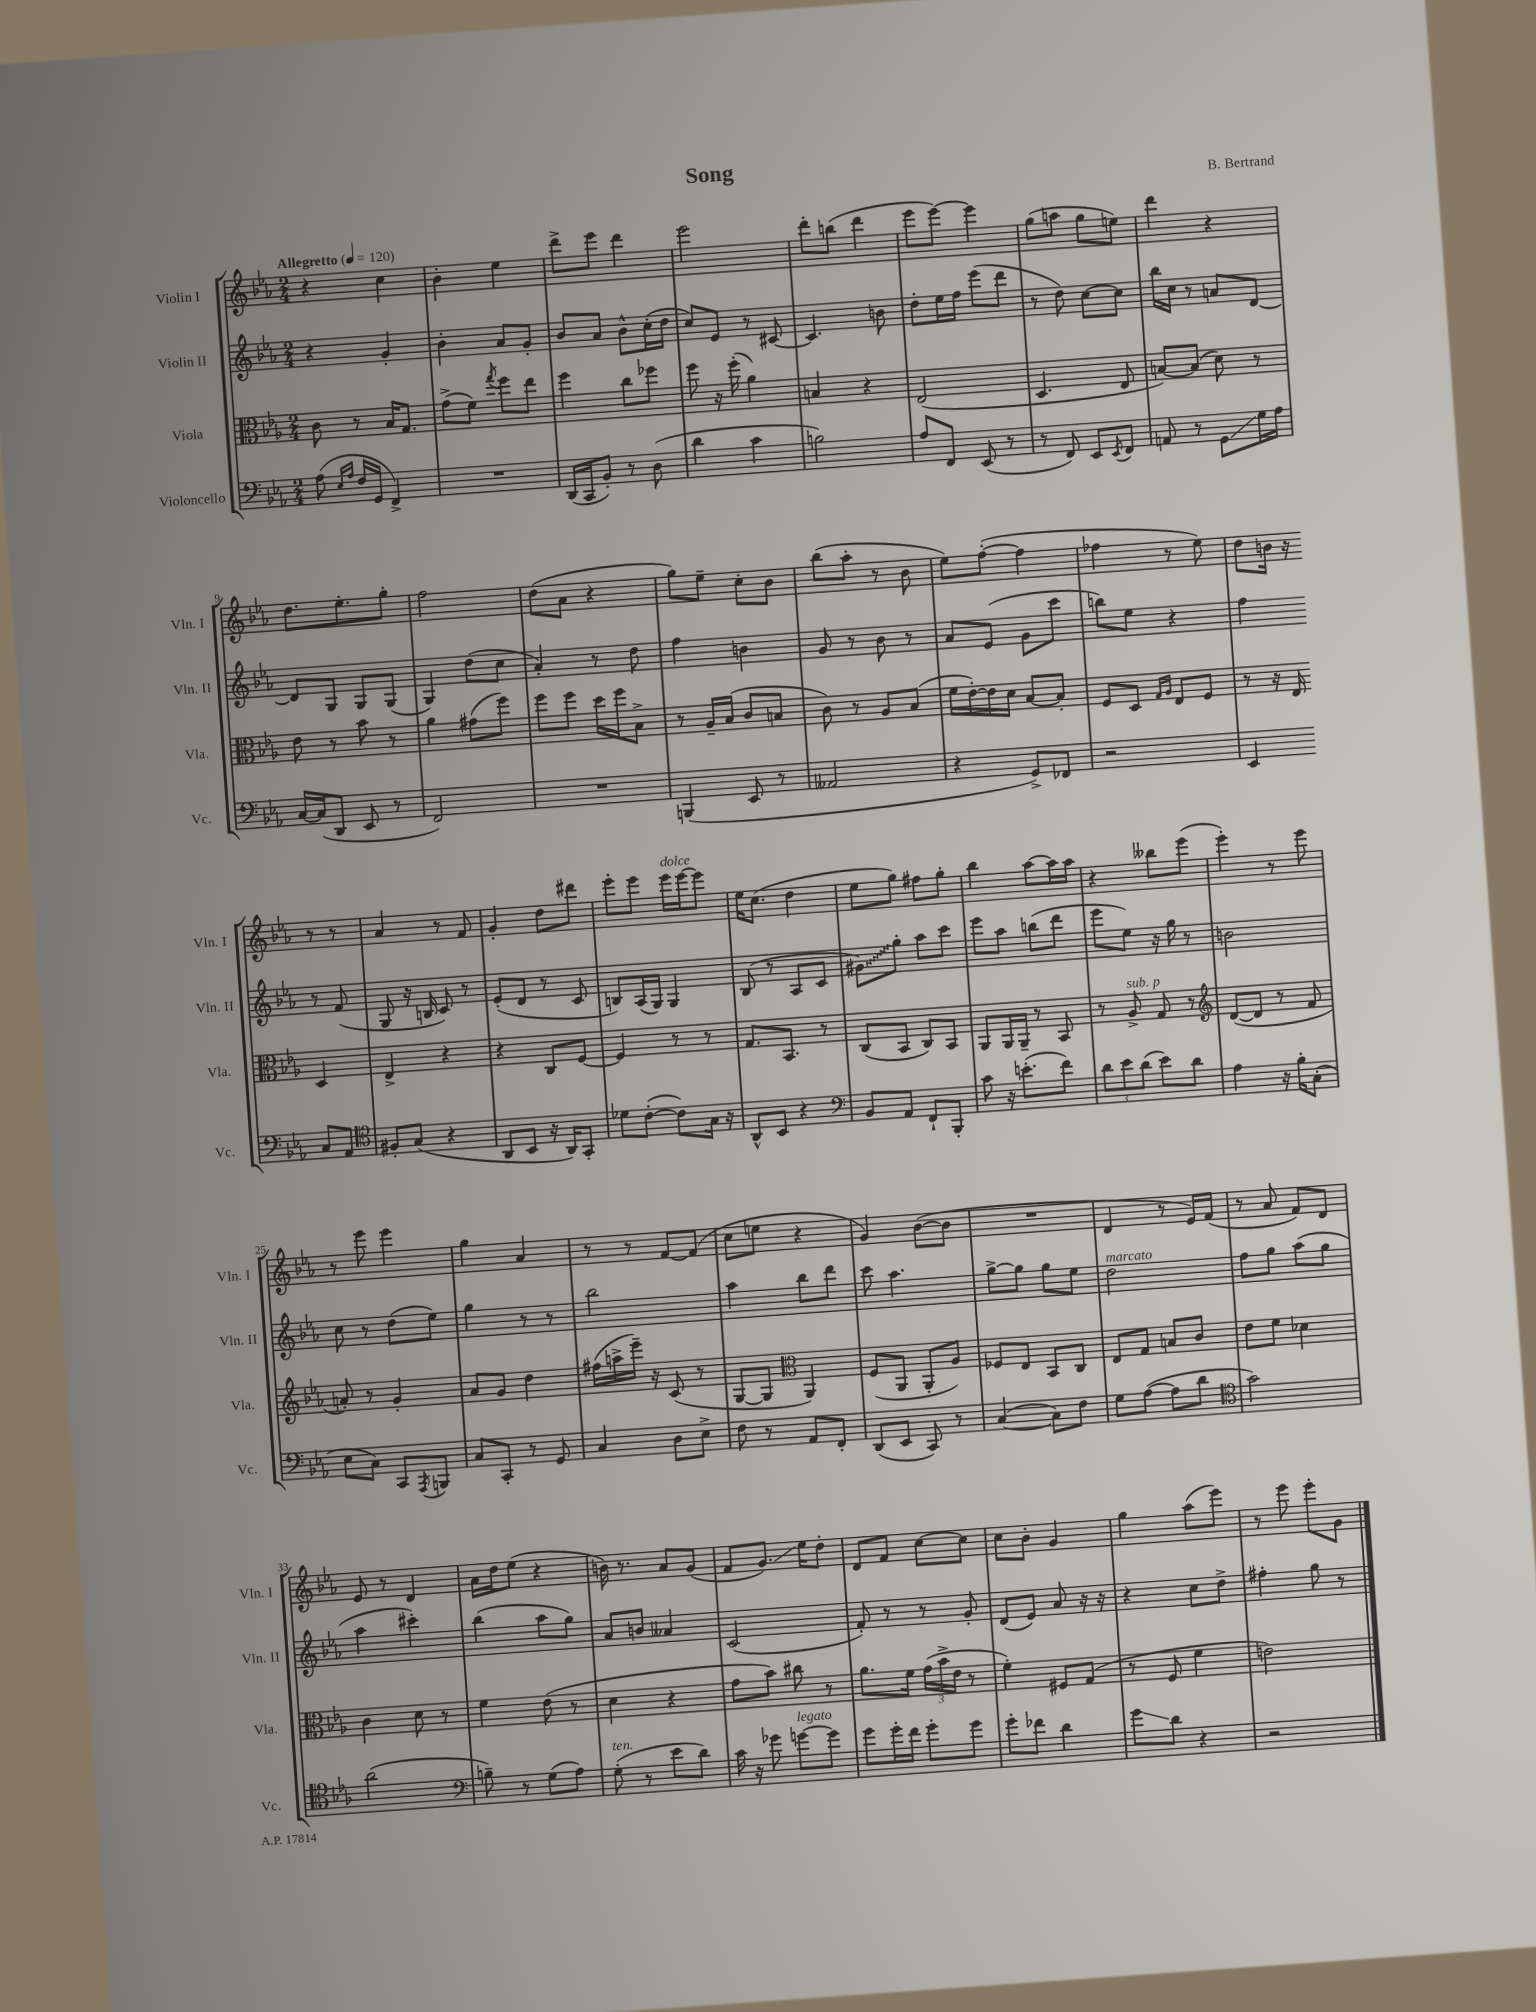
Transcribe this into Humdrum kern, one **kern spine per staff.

**kern	**kern	**kern	**kern
*staff4	*staff3	*staff2	*staff1
*clefF4	*clefC3	*clefG2	*clefG2
*k[b-e-a-]	*k[b-e-a-]	*k[b-e-a-]	*k[b-e-a-]
*M2/4	*M2/4	*M2/4	*M2/4
*MM120	*MM120	*MM120	*MM120
(8A-	8c	4r	4r
16qqE-	.	.	.
16qqA-	.	.	.
16F	8r	.	.
16GG	.	.	.
4FF^)	16B-	4g'	4cc
.	8.G	.	.
=	=	=	=
2r	(8g^	4b-'	4b-'
.	8f)	.	.
.	8qgg	.	.
.	8ff	8a-	4ee-
.	8ee-	8g'	.
=	=	=	=
(16DD	4ff	8b-	8ddd^
16CC	.	.	.
8BB-')	.	8a-	8eee-
8r	8cc	8b-^^	4ddd
(8D	8ff-	(16cc'	.
.	.	16dd	.
=	=	=	=
4d	8ff	8cc)	2eee-
.	16r	8e-	.
.	(16ff'	.	.
4c	4a-)	8r	.
.	.	[8c#	.
=	=	=	=
2B)	4B	4.c#]	8ddd'
.	.	.	(8bb
.	4r	.	4ddd
.	.	8b	.
=	=	=	=
8A-	(2E-	8dd'	8eee-
8FF	.	16ee-	[8eee-)
.	.	16ff	.
(8EE-	.	(8eee-	4eee-]
8r	.	8ddd	.
=	=	=	=
8r	4.D	8r	(8gg
8FF)	.	8dd)	8aa
8EE-	.	[8cc	8gg
8qEE-	.	.	.
8FF	8E-	8cc]	8ee)
=	=	=	=
8AA	[8B)	16bb-	4ddd
.	.	16cc	.
8r	(8B]	8r	.
8GG	8d)	8a	4r
16G	8r	[8d	.
16A-	.	.	.
=	=	=	=
[16C	8e-	8d]	8.dd
(16C]	.	.	.
8DD	8r	8G	.
.	.	.	8.ee-'
8EE-	8b-	8G	.
8r	8r	(8G	8gg'
=	=	=	=
2FF)	4a-	4G)	2ff
.	(8g#	(8dd	.
.	8ff)	8cc	.
=	=	=	=
2r	8ff	4a-')	(8dd
.	8ff	.	8a-
.	16dd	8r	4r
.	16ff	.	.
.	8B-^	8dd	.
=	=	=	=
(4BBB	8r	4ff	8gg)
.	16A-~	.	8ee-~
.	(16B-	.	.
8EE-	8c	4b	8cc'
8r	8B	.	8b-
=	=	=	=
2AA--	8c)	8g	(8bb-
.	8r	8r	8aa-'
.	8A-	8b-	8r
.	(8B-	8r	8b-
=	=	=	=
4r	16f	8a-	8ee-)
.	[16e-')	.	.
.	16e-]	(8e-	([8ff'
.	16d	.	.
8GG^)	[8B-	8g	4ff]
8FF-	8B-']	8ccc	.
=	=	=	=
2r	8F	8bb)	4ff-
.	8D	8ee-	.
.	16qqG	.	.
.	16qqA-	.	.
.	8E-	4r	8r
.	8F	.	8ee-)
=	=	=	=
4EE-	8r	4ff	8dd
.	16r	.	16b
.	16E-	.	16r
8C	4D	8r	8r
8AA-	.	(8f	8r
=	=	=	=
*clefC4	*	*	*
8F#'	4E-^	8G	4a-
(8G	.	16r	.
.	.	16B	.
4r	4r	8c)	8r
.	.	8r	8f
=	=	=	=
8AA-	4r	(8e-'	4g'
8BB-	.	8d	.
16r	8C	8r	8dd
16AA-)	.	.	.
8GG'	[8F	8c	8ddd#
=	=	=	=
8d-	4F]	8B)	8eee-'
([8c'	.	(16A-	8eee-
.	.	16G)	.
8c])	8r	4G	16eee-
.	.	.	[16eee-
16G	8r	.	8eee-]
16r	.	.	.
=	=	=	=
8AA-^^	8.G	(8B-	16ee-
.	.	.	(8.cc
8BB-	.	8r	.
.	8.BB-	.	.
4r	.	8A-	4dd
.	8r	8c	.
=	=	=	=
*clefF4	*	*	*
8BB-	(8C	8g#)	8ee-
8AA-	8BB-	8gg'	8gg)
8FF`	8C)	8aa-	8ff#
8BBB-'	8BB-	8ccc	8gg'
=	=	=	=
8c	8AA-	8eee-	4bb-
16r	16AA-	8aa-	.
(8.e'	16AA-~	.	.
.	8r	(8bb	[8aa-
8f)	8BB-	8ddd	16aa-]
.	.	.	16aa-
=	=	=	=
12d	8r	8eee-	4r
12e-	.	.	.
.	8A-^	8ee-)	.
(12d	.	.	.
8e-)	8G	16r	8bb--
.	.	16gg	.
8d	8r	8r	(8eee-
=	=	=	=
*	*clefG2	*	*
4A-	([8d	2b	4eee-')
.	8d]	.	.
16r	8r	.	8r
16B-'	.	.	.
(8C'	8f	.	8eee-
=	=	=	=
8E-	8a')	8cc	8r
8C)	8r	8r	8eee-
8CC	4g'	(8dd	4eee-
8qAAA-	.	.	.
8BBB	.	8ee-)	.
=	=	=	=
8C	8a-	4gg	4gg
8CC'	8g	.	.
8r	4dd	8r	4a-
8GG	.	8r	.
=	=	=	=
4C	(16ff#	2bb-	8r
.	16aa^	.	.
.	16eee-~)	.	8r
.	16r	.	.
8D	(8c	.	[8f
8E-^	8r	.	(8f]
=	=	=	=
8F	[8G	4aa-	8cc
8r	8G]	.	8ee
*	*clefC3	*	*
8AA-	4AA-)	8bb-	4r
8FF'	.	8ddd	.
=	=	=	=
(8DD	(8F	8ccc	4g)
8EE-	8AA-	4.aa-	.
8CC)	8AA-'	.	([8b-
8r	8A-)	.	8b-]
=	=	=	=
([4C	8F-	[8gg^	2r
.	8E-	8gg]	.
8C])	8BB-	8gg	.
8F	8C	8ee-	.
=	=	=	=
8G	8E-	2dd	4d
([8A-	8G	.	.
8A-]	8B	.	8r
8d	8c	.	16e-)
.	.	.	(16f
=	=	=	=
*clefC4	*	*	*
2g)	8e-	8ff	8r
.	8f	8gg	8a-
.	4d-	(8aa-	8f)
.	.	8gg	8d
=	=	=	=
(2a-	4c	4aa-	8e-
.	.	.	8r
.	8d	4ccc#')	4d
.	8r	.	.
=	=	=	=
*clefF4	*	*	*
8B~)	4f	(4bb-	16a-
.	.	.	16dd
8r	.	.	(8ee-
(8G	(8e-	8aa-	4r
8A-)	8r	8gg)	.
=	=	=	=
(8G'	4d	8a-	16b)
.	.	.	8.r
8r	.	8b	.
8e-	4r	4a--	8a-
8d)	.	.	(8g
=	=	=	=
16c	8g	(2c	8f
16r	.	.	.
8g-	8b-)	.	8.g)
[8g	8cc#	.	.
.	.	.	16ee-
8g]	8r	.	8dd'
=	=	=	=
8g	8.a-	8f')	8d
16g'	.	8r	8f
16f	16f	.	.
8g'	(24g	8r	[8cc
.	24b-^	.	.
.	24e-	.	.
8g	8r	8g'	8cc]
=	=	=	=
8g'	4f')	(8d	8cc
8f-	.	8e-)	8b-'
4d	8F#	8a-	4g
.	(8G	16r	.
.	.	16r	.
=	=	=	=
8g	8r	4r	4gg
8d	8F	.	.
4r	4f	8cc	(8aa-
.	.	8dd^	8eee-)
=	=	=	=
2r	2e)	4ff#'	8r
.	.	.	8eee-
.	.	8gg	8eee-'
.	.	8r	8g
==	==	==	==
*-	*-	*-	*-
